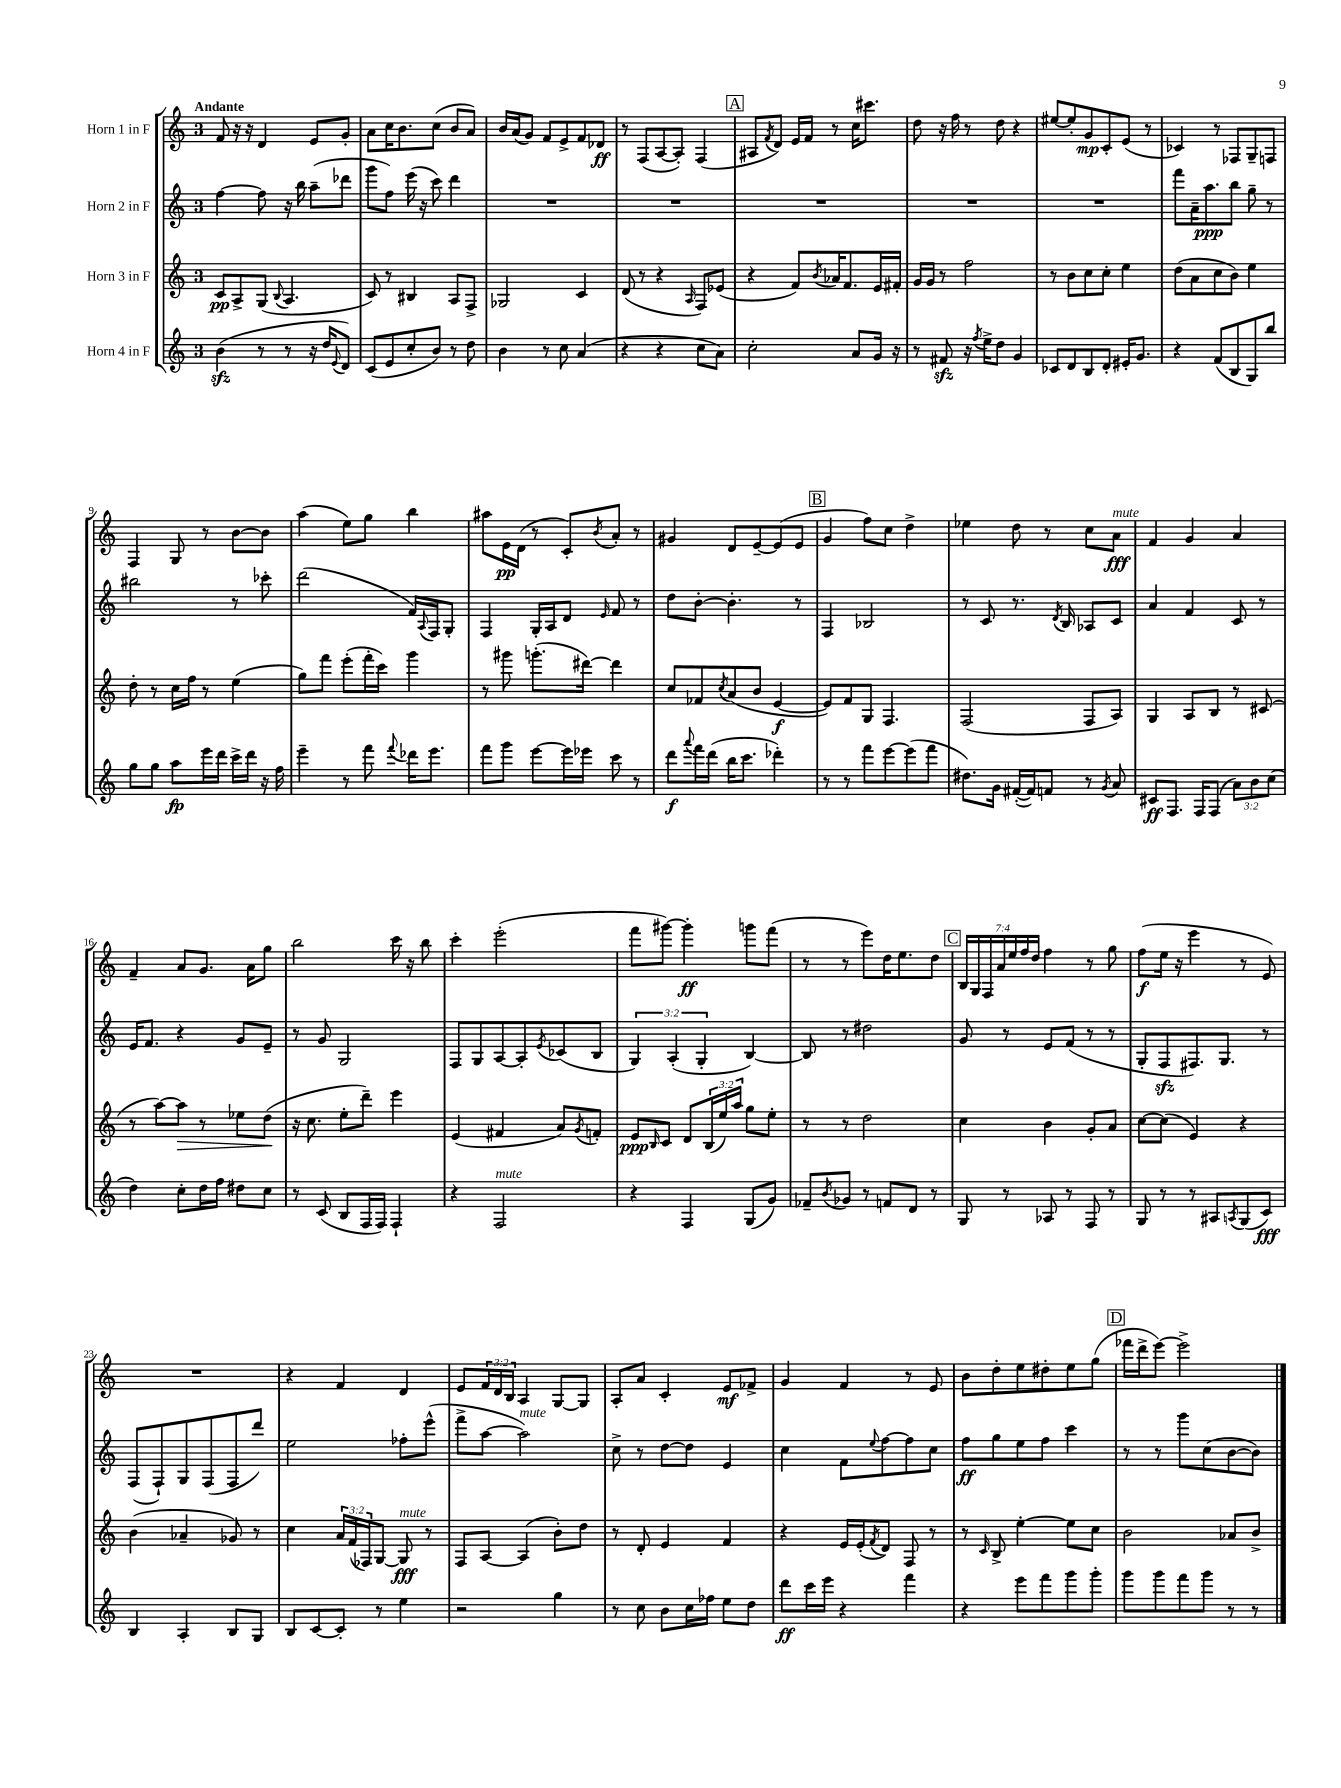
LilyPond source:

<<
\new StaffGroup <<
\new Staff = "s0" \with { instrumentName = "Horn 1 in F" } {
    \clef treble \key c \major \once \override Staff.TimeSignature.style = #'single-digit \time 3/4 \override Staff.TupletNumber.text = #tuplet-number::calc-fraction-text \tempo "Andante"
    f'8 r16 r16 d'4 e'8 g'8-. |
    a'8 c''16 b'8. c''8( b'8 a'8) |
    b'16 a'16( g'8) f'8 e'8-> f'8 des'8\ff |
    r8 f8( a8~ a8-.) f4( |
    \mark \markup { \box "A" } ais8 \acciaccatura { f'8 } d'8) e'16 f'16 r8 c''16 cis'''8. |
    d''8 r16 f''16 r8 d''8 r4 |
    eis''8~ eis''8-. g'8\mp c'8-. e'8( r8 |
    ces'4) r8 fes8 g8-- f8 |
    f4 g8 r8 b'8~ b'8 |
    a''4( e''8) g''8 b''4 |
    ais''8 e'16\pp d'16( r8 c'8-.) \acciaccatura { b'8 } a'8-. r8 |
    gis'4 d'8 e'8~-- e'8( e'8 |
    \mark \markup { \box "B" } g'4 f''8) c''8 d''4-> |
    ees''4 d''8 r8 c''8 a'8\fff^\markup { \italic "mute" } |
    f'4 g'4 a'4 |
    f'4-- a'8 g'8. a'16 g''8 |
    b''2 c'''16 r16 b''8 |
    c'''4-. e'''2-.( |
    f'''8 gis'''8~) gis'''4-.\ff g'''8 f'''8( |
    r8 r8 e'''8) d''16 e''8. d''8 |
    \mark \markup { \box "C" } \tuplet 7/4 { b16 g16 f16 a'16 e''16 f''16 d''16 } f''4 r8 g''8 |
    f''8\f( e''16 r16 e'''4 r8 e'8) |
    R2. |
    r4 f'4 d'4 |
    e'8 \tuplet 3/2 { f'16 d'16 b16 } a4 g8~ g8 |
    a8-. a'8 c'4-. e'8\mf fes'8-> |
    g'4 f'4 r8 e'8 |
    b'8 d''8-. e''8 dis''8-. e''8 g''8( |
    \mark \markup { \box "D" } fes'''16 d'''16-> e'''8~) e'''2-> \bar "|." |
}
\new Staff = "s1" \with { instrumentName = "Horn 2 in F" } {
    \clef treble \key c \major \once \override Staff.TimeSignature.style = #'single-digit \time 3/4 \override Staff.TupletNumber.text = #tuplet-number::calc-fraction-text
    f''4~ f''8 r16 b''16 a''8--( des'''8 |
    g'''8 f''8) e'''16( r16 c'''8) d'''4 |
    R2. |
    R2. |
    \mark \markup { \box "A" } R2. |
    R2. |
    R2. |
    f'''8 a'16-- a''8.\ppp b''8 g''8-- r8 |
    bis''2 r8 ces'''8-. |
    d'''2( f'16) \appoggiatura { a8 } f16 g8-. |
    f4 g16-. a16 d'8 \grace { e'16 } f'8 r8 |
    d''8 b'8~-. b'4.-. r8 |
    \mark \markup { \box "B" } f4 bes2 |
    r8 c'8 r8. \acciaccatura { d'8 } b16 aes8 c'8 |
    a'4 f'4 c'8 r8 |
    e'16 f'8. r4 g'8 e'8-- |
    r8 g'8 g2 |
    f8 g8 a8~ a8-. \acciaccatura { e'8 } ces'8( b8 |
    \tuplet 3/2 { g4) a4-.( g4-. } b4~) |
    b8 r8 dis''2 |
    \mark \markup { \box "C" } g'8 r8 e'8 f'8( r8 r8 |
    g8-. f8\sfz fis8.) g8. r8 |
    f8( f8-!) g8 f8( f8 d'''8) |
    e''2 fes''8-. e'''8-^( |
    f'''8-> a''8~ a''2^\markup { \italic "mute" }) |
    c''8-> r8 d''8~ d''8 e'4 |
    c''4 f'8 \appoggiatura { e''8 } f''8~ f''8 c''8 |
    f''8\ff g''8 e''8 f''8 c'''4 |
    \mark \markup { \box "D" } r8 r8 g'''8 c''8( b'8~ b'8) \bar "|." |
}
\new Staff = "s2" \with { instrumentName = "Horn 3 in F" } {
    \clef treble \key c \major \once \override Staff.TimeSignature.style = #'single-digit \time 3/4 \override Staff.TupletNumber.text = #tuplet-number::calc-fraction-text
    c'8\pp a8-> g8( \appoggiatura { b8 } a4. |
    c'8) r8 bis4 a8 f8-> |
    ges2 c'4 |
    d'8( r8 r4 \grace { a16 } f8) ees'8( |
    \mark \markup { \box "A" } r4 f'8) \acciaccatura { b'8 } aes'16 f'8. e'16 fis'16-. |
    g'16 g'16 r8 f''2 |
    r8 b'8 c''8 c''8-. e''4 |
    d''8( a'8 c''8 b'8) e''4 |
    d''8-. r8 c''16 f''16 r8 e''4( |
    g''8) f'''8 e'''8-.( f'''16-. c'''16) g'''4 |
    r8 gis'''8 g'''8.-.( dis'''16~) dis'''4 |
    c''8 fes'8 \acciaccatura { c''8 } a'8( b'8 e'4~\f |
    \mark \markup { \box "B" } e'8) f'8 g8 f4. |
    f2( f8 a8) |
    g4 a8 b8 r8 cis'8( |
    r8 a''8~) a''8\> r8 ees''8 d''8\!( |
    r16 c''8. e''8-. d'''8--) e'''4 |
    e'4( fis'4 a'8) \acciaccatura { g'8 } f'8-. |
    e'8\ppp \grace { b16 } c'8 d'8 \tuplet 3/2 { b16( e''16) a''16 } g''8 e''8-. |
    r8 r8 d''2 |
    \mark \markup { \box "C" } c''4 b'4 g'8-. a'8 |
    c''8~ c''8( e'4) r4 |
    b'4( aes'4-- ges'8) r8 |
    c''4 \tuplet 3/2 { a'16 f'16( fes16) } g8~ g8\fff^\markup { \italic "mute" } r8 |
    f8 a8~ a4( b'8-.) d''8 |
    r8 d'8-. e'4 f'4 |
    r4 e'16 e'16-.( \acciaccatura { f'8 } d'8) f8 r8 |
    r8 \grace { c'16 } b8-> e''4~-. e''8 c''8 |
    \mark \markup { \box "D" } b'2 aes'8 b'8-> \bar "|." |
}
\new Staff = "s3" \with { instrumentName = "Horn 4 in F" } {
    \clef treble \key c \major \once \override Staff.TimeSignature.style = #'single-digit \time 3/4 \override Staff.TupletNumber.text = #tuplet-number::calc-fraction-text
    b'4\sfz( r8 r8 r16 d''16 \appoggiatura { e'8 } d'8) |
    c'8( e'8 c''8-. b'8) r8 d''8 |
    b'4 r8 c''8 a'4( |
    r4 r4 c''8 a'8) |
    \mark \markup { \box "A" } c''2-. a'8 g'16 r16 |
    r8 fis'8\sfz r16 \acciaccatura { f''8 } e''16-> d''8 g'4 |
    ces'8 d'8 b8 d'8-. eis'16-. g'8. |
    r4 f'8( b8 g8) b''8 |
    g''8 g''8 a''8\fp e'''16 d'''16 c'''16-> d'''16 r16 f''16 |
    e'''4-- r8 f'''8 \appoggiatura { f'''8 } des'''16 e'''8. |
    f'''8 g'''8 e'''8~ e'''16 ees'''16 c'''8 r8 |
    d'''8\f \appoggiatura { a'''8 } f'''16 d'''16( b''16 c'''8. des'''4-.) |
    \mark \markup { \box "B" } r8 r8 f'''8 e'''8~ e'''8( f'''8 |
    dis''8.) g'16 fis'16~-.( fis'16) f'8 r8 \acciaccatura { g'8 } a'8 |
    cis'8\ff f8. f16 f8( \tuplet 3/2 { a'8) b'8 c''8( } |
    d''4) c''8-. d''16 f''16 dis''8 c''8 |
    r8 c'8( b8 f16 f16) f4-! |
    r4 f2^\markup { \italic "mute" } |
    r4 f4 g8( g'8) |
    fes'8-- \acciaccatura { b'8 } ges'8 r8 f'8 d'8 r8 |
    \mark \markup { \box "C" } g8 r8 aes8 r8 f8 r8 |
    g8 r8 r8 ais8 \acciaccatura { a8 } g8( c'8\fff) |
    b4 a4-. b8 g8 |
    b8 c'8~ c'8-. r8 e''4 |
    r2 g''4 |
    r8 c''8 b'8 c''16 fes''16 e''8 d''8 |
    d'''8\ff c'''16 e'''16 r4 f'''4 |
    r4 e'''8 f'''8 g'''8 g'''8-. |
    \mark \markup { \box "D" } g'''8 g'''8 f'''8 g'''8 r8 r8 \bar "|." |
}
>>
>>
